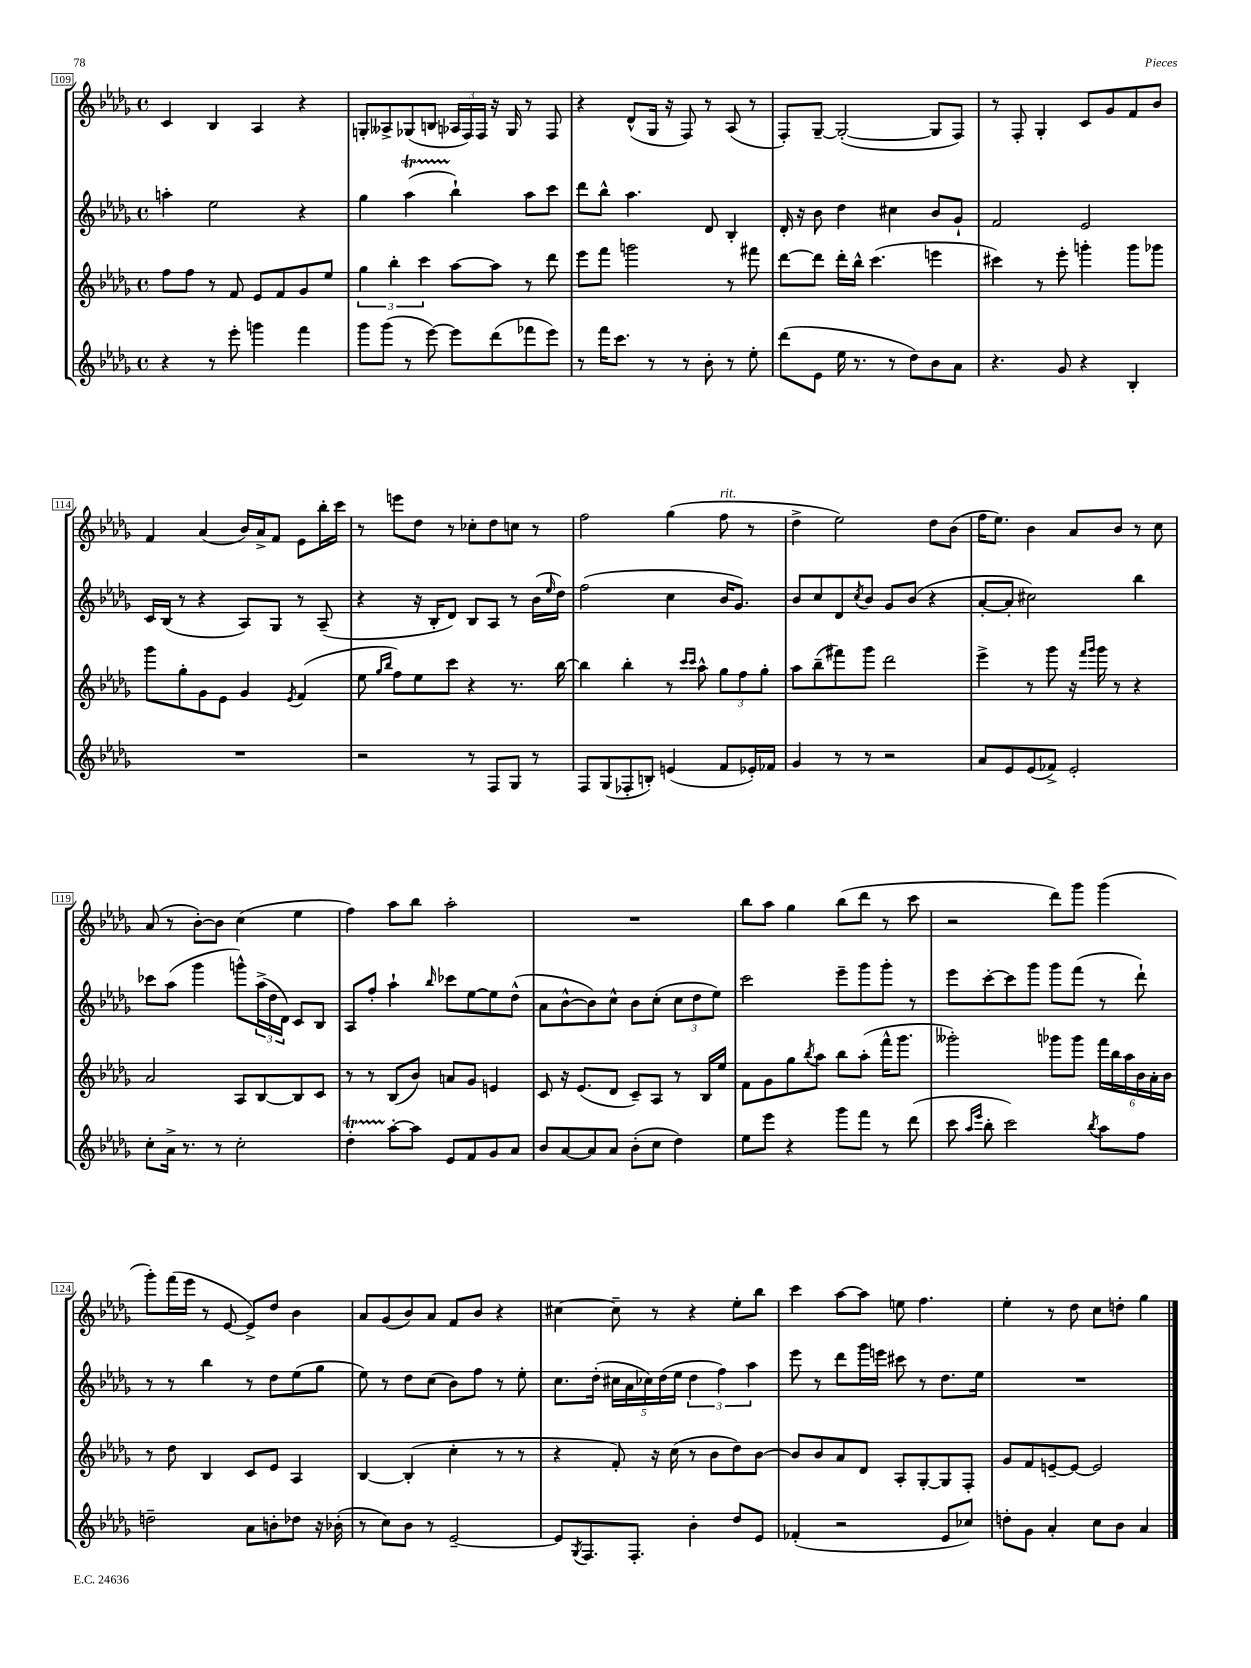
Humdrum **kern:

**kern	**kern	**kern	**kern
*part4	*part3	*part2	*part1
*staff4	*staff3	*staff2	*staff1
*clefG2	*clefG2	*clefG2	*clefG2
*k[b-e-a-d-g-]	*k[b-e-a-d-g-]	*k[b-e-a-d-g-]	*k[b-e-a-d-g-]
*M4/4	*M4/4	*M4/4	*M4/4
*met(c)	*met(c)	*met(c)	*met(c)
=109	=109	=109	=109
4r	8ff\L	4aan'\	4c/
.	8ff\J	.	.
8r	8r	2ee-\	4B-/
8eee-'\	8f/	.	.
4gggn\	8e-/L	.	4A-/
.	8f/	.	.
4fff\	8g-/	4r	4r
.	8ee-/J	.	.
=110	=110	=110	=110
8ggg-\L	6gg-\	4gg-\	8Gn'/L
(8ggg-\J	.	.	8A--X^/
.	6bb-'\	.	.
8r	.	(4aa-T\	(8G-X/
.	6ccc\	.	.
[8eee-\)	.	.	8Bn/J
8eee-\L]	[8aa-\L	4bb-`\)	24A-X/LL
.	.	.	24F/)
.	.	.	24F/JJ
(8ddd-\	8aa-\J]	.	16r
.	.	.	16G-/
8fff-X\	8r	8aa-\L	8r
8eee-\J)	8ddd-\	8ccc\J	8F/
=111	=111	=111	=111
8r	8eee-\L	8ddd-\L	4r
16fff\KL	8fff\J	8bb-^^\J	.
8.ccc\J	.	.	.
.	2gggn\	4.aa-\	(8d-^^/L
8r	.	.	16G-/Jk
.	.	.	16r
8r	.	.	8F/)
8b-'\	.	8d-/	8r
8r	8r	4B-'/	(8A-/
8ee-'\	8fff#X\	.	8r
=112	=112	=112	=112
(8ddd-\L	[8ddd-\L	16d-'/	8F'/L)
.	.	16r	.
8e-\J	8ddd-\J]	8b-\	[8G-~/J
16ee-\	16ddd-'\LL	4dd-\	(2G-'/_
8.r	16bb-^^\JJ	.	.
.	(4.ccc\	.	.
8r	.	4cc#X\	.
8dd-\L)	.	.	.
8b-\	4eeen\	8b-/L	8G-/L]
8a-\J	.	8g-`/J	8F/J)
=113	=113	=113	=113
4.r	4ccc#X\)	2f/	8r
.	.	.	8F'/
.	8r	.	4G-'/
8g-/	8eee-'\	.	.
4r	4gggn'\	2e-/	8c/L
.	.	.	8g-/
4B-'/	8ggg\L	.	8f/
.	8ggg-X\J	.	8b-/J
!!LO:LB:g=z
=114	=114	=114	=114
1r	8ggg-\L	16c/LL	4f/
.	.	(16B-/JJ	.
.	8gg-'\	8r	.
.	8g-\	4r	(4a-/
.	8e-\J	.	.
.	4g-/	8A-/L)	16b-/LL)
.	.	.	16a-^/J
.	.	8G-/J	8f/J
.	8qe-/	.	.
.	(4f/	8r	8e-\L
.	.	(8A-~/	16bb-'\L
.	.	.	16ccc\JJ
=115	=115	=115	=115
2r	8ee-\	4r	8r
.	16qqgg-/LL	.	.
.	16qqbb-/JJ	.	.
.	8ff\L)	.	8eeen\L
.	8ee-\	16r	8dd-\J
.	.	16B-'/KL	.
.	8ccc\J	8d-/J)	8r
8r	4r	8B-/L	8cc-X'\L
8F/L	.	8A-/J	8dd-\
8G-/J	8.r	8r	8ccn\J
8r	.	(16b-\LL	8r
.	.	16qqee-/	.
.	[16bb-\	16dd-\JJ)	.
=116	=116	=116	=116
8F/L	4bb-\]	(2ff\	2ff\
(8G-/	.	.	.
8F-X'/	4bb-'\	.	.
8Bn'/J)	.	.	.
(4en/	8r	4cc\	(4gg-\
.	16qqccc/LL	.	.
.	16qqccc/JJ	.	.
.	8aa-^^\	.	.
!	!	!	!LO:TX:a:i:t=rit.
8f/L	12gg-\L	16b-/KL	8ff\
.	.	8.g-/J)	.
.	12ff\	.	.
16e-X'/L)	.	.	8r
.	12gg-'\J	.	.
16f-X/JJ	.	.	.
=117	=117	=117	=117
4g-/	8aa-\L	8b-/L	4dd-^\
.	(8bb-~\	8cc/	.
8r	8fff#X\)	8d-/	2ee-\)
.	.	8qcc/	.
8r	8ggg-\J	8b-/J	.
2r	2ddd-\	8g-/L	.
.	.	(8b-/J	.
.	.	4r	8dd-\L
.	.	.	(8b-\J
=118	=118	=118	=118
8a-/L	4eee-^\	[8a-'/L	16ff\KL
.	.	.	8.ee-\J)
8e-/	.	8a-'/J]	.
(8e-/	8r	2cc#X\)	4b-\
8f-X^/J)	8ggg-\	.	.
2e-'/	16r	.	8a-/L
.	16qqfff/LL	.	.
.	16qqggg-/JJ	.	.
.	16ggg-\	.	.
.	8r	.	8b-/J
.	4r	4bb-\	8r
.	.	.	8cc\
!!LO:LB:g=z
=119	=119	=119	=119
8cc'\L	2a-/	8ccc-X\L	(8a-/
16a-^\Jk	.	(8aa-\J	8r
8.r	.	.	.
.	.	4ggg-\	[8b-'\L)
8r	.	.	8b-\J]
2cc'\	8A-/L	8gggn^^\L)	(4cc\
.	[8B-/	(24aa-^\L	.
.	.	24dd-\	.
.	.	24d-\JJ)	.
.	8B-/]	8c/L	4ee-\
.	8c/J	8B-/J	.
=120	=120	=120	=120
4dd-T'\	8r	8A-/L	4ff\)
.	8r	8ff'/J	.
[8aa-'\L	(8B-/L	4aa-`\	8aa-\L
8aa-\J]	8b-/J)	.	8bb-\J
.	.	16qqbb-/	.
8e-/L	8an/L	8ccc-X\L	2aa-'\
8f/	8g-/J	[8ee-\	.
8g-/	4en/	8ee-\]	.
8a-/J	.	(8dd-^^\J	.
=121	=121	=121	=121
8b-/L	8c/	8a-\L	1r
[8a-/	16r	[8b-^^\	.
.	(8.e-/L	.	.
8a-/]	.	8b-\])	.
8a-/J	8d-/J	8cc^^\J	.
(8b-'\L	8c~/L)	8b-\L	.
8cc\J	8A-/J	(8cc'\J	.
4dd-\)	8r	12cc\L	.
.	.	12dd-\	.
.	16B-/LL	.	.
.	.	12ee-\J)	.
.	16ee-/JJ	.	.
=122	=122	=122	=122
8ee-\L	8f\L	2ccc\	8bb-\L
8eee-\J	8g-\	.	8aa-\J
4r	8gg-\	.	4gg-\
.	8qbb-/	.	.
.	8aa-\J	.	.
8ggg-\L	8bb-\L	8eee-~\L	(8bb-\L
8fff\J	(8aa-'\J	8ggg-\	8ddd-\J
8r	16fff^^\KL	8ggg-'\J	8r
.	8.ggg-\J	.	.
(8ddd-\	.	8r	8ccc\
=123	=123	=123	=123
8ccc\	2ggg--X'\)	8eee-\L	2r
16qqaa-/LL	.	.	.
16qqeee-/JJ	.	.	.
8bb-'\	.	[8ccc'\	.
2ccc\)	.	8ccc\]	.
.	.	8ggg-\J	.
.	8ggg-X\L	8ggg-\L	8ddd-\L)
.	8ggg-\J	(8fff\J	8ggg-\J
8qbb-/	.	.	.
8aa-\L	24fff\LL	8r	(4ggg-\
.	24bb-\	.	.
.	24aa-\	.	.
8ff\J	24b-\	8ddd-`\)	.
.	24a-'\	.	.
.	24b-\JJ	.	.
!!LO:LB:g=z
=124	=124	=124	=124
2ddn~\	8r	8r	8ggg-'\L)
.	8dd-\	8r	(16fff\L
.	.	.	16eee-\JJ
.	4B-/	4bb-\	8r
.	.	.	[8e-/
8a-\L	8c/L	8r	8e-^/L])
8bn'\	8e-/J	8dd-\L	8dd-/J
8dd-X\J	4A-/	(8ee-\	4b-\
16r	.	8gg-\J	.
(16b-X'\	.	.	.
=125	=125	=125	=125
8r	[4B-/	8ee-\)	8a-/L
8cc\L)	.	8r	(8g-/
8b-\J	(4B-'/]	8dd-\L	8b-/)
8r	.	(8cc\J	8a-/J
[2e-~/	4cc'\	8b-\L)	8f/L
.	.	8ff\J	8b-/J
.	8r	8r	4r
.	8r	8ee-'\	.
=126	=126	=126	=126
8e-/L]	4r	8.cc\L	[4cc#X\
8qG-/	.	.	.
8.F/	.	.	.
.	.	(16dd-'\Jk	.
.	8f'/)	20cc#X\LL	8cc#~\]
.	.	20a-\	.
8.F'/J	.	.	.
.	.	20cc-X\)	.
.	16r	.	8r
.	.	(20dd-\	.
.	(16cc\	.	.
.	.	20ee-\JJ	.
4b-'\	8r	6dd-\	4r
.	8b-\L	.	.
.	.	6ff\)	.
8dd-/L	8dd-\)	.	8ee-'\L
.	.	6aa-\	.
8e-/J	[8b-\J	.	8bb-\J
=127	=127	=127	=127
(4f-X'/	8b-/L]	8eee-\	4ccc\
.	8b-/	8r	.
2r	8a-/	8ddd-\L	[8aa-\L
.	8d-/J	16ggg-\L	8aa-\J]
.	.	16eeen\JJ	.
.	8A-'/L	8ccc#X\	8een\
.	[8G-'/	8r	4.ff\
8e-/L	8G-/]	8.dd-\L	.
8cc-X/J)	8F'/J	.	.
.	.	16ee-\Jk	.
=128	=128	=128	=128
8ddn'\L	8g-/L	1r	4ee-'\
8g-\J	8f/	.	.
4a-'/	[8en~/	.	8r
.	8e/J_	.	8dd-\
8cc\L	2e/]	.	8cc\L
8b-\J	.	.	8ddn'\J
4a-/	.	.	4gg-\
==	==	==	==
*-	*-	*-	*-
